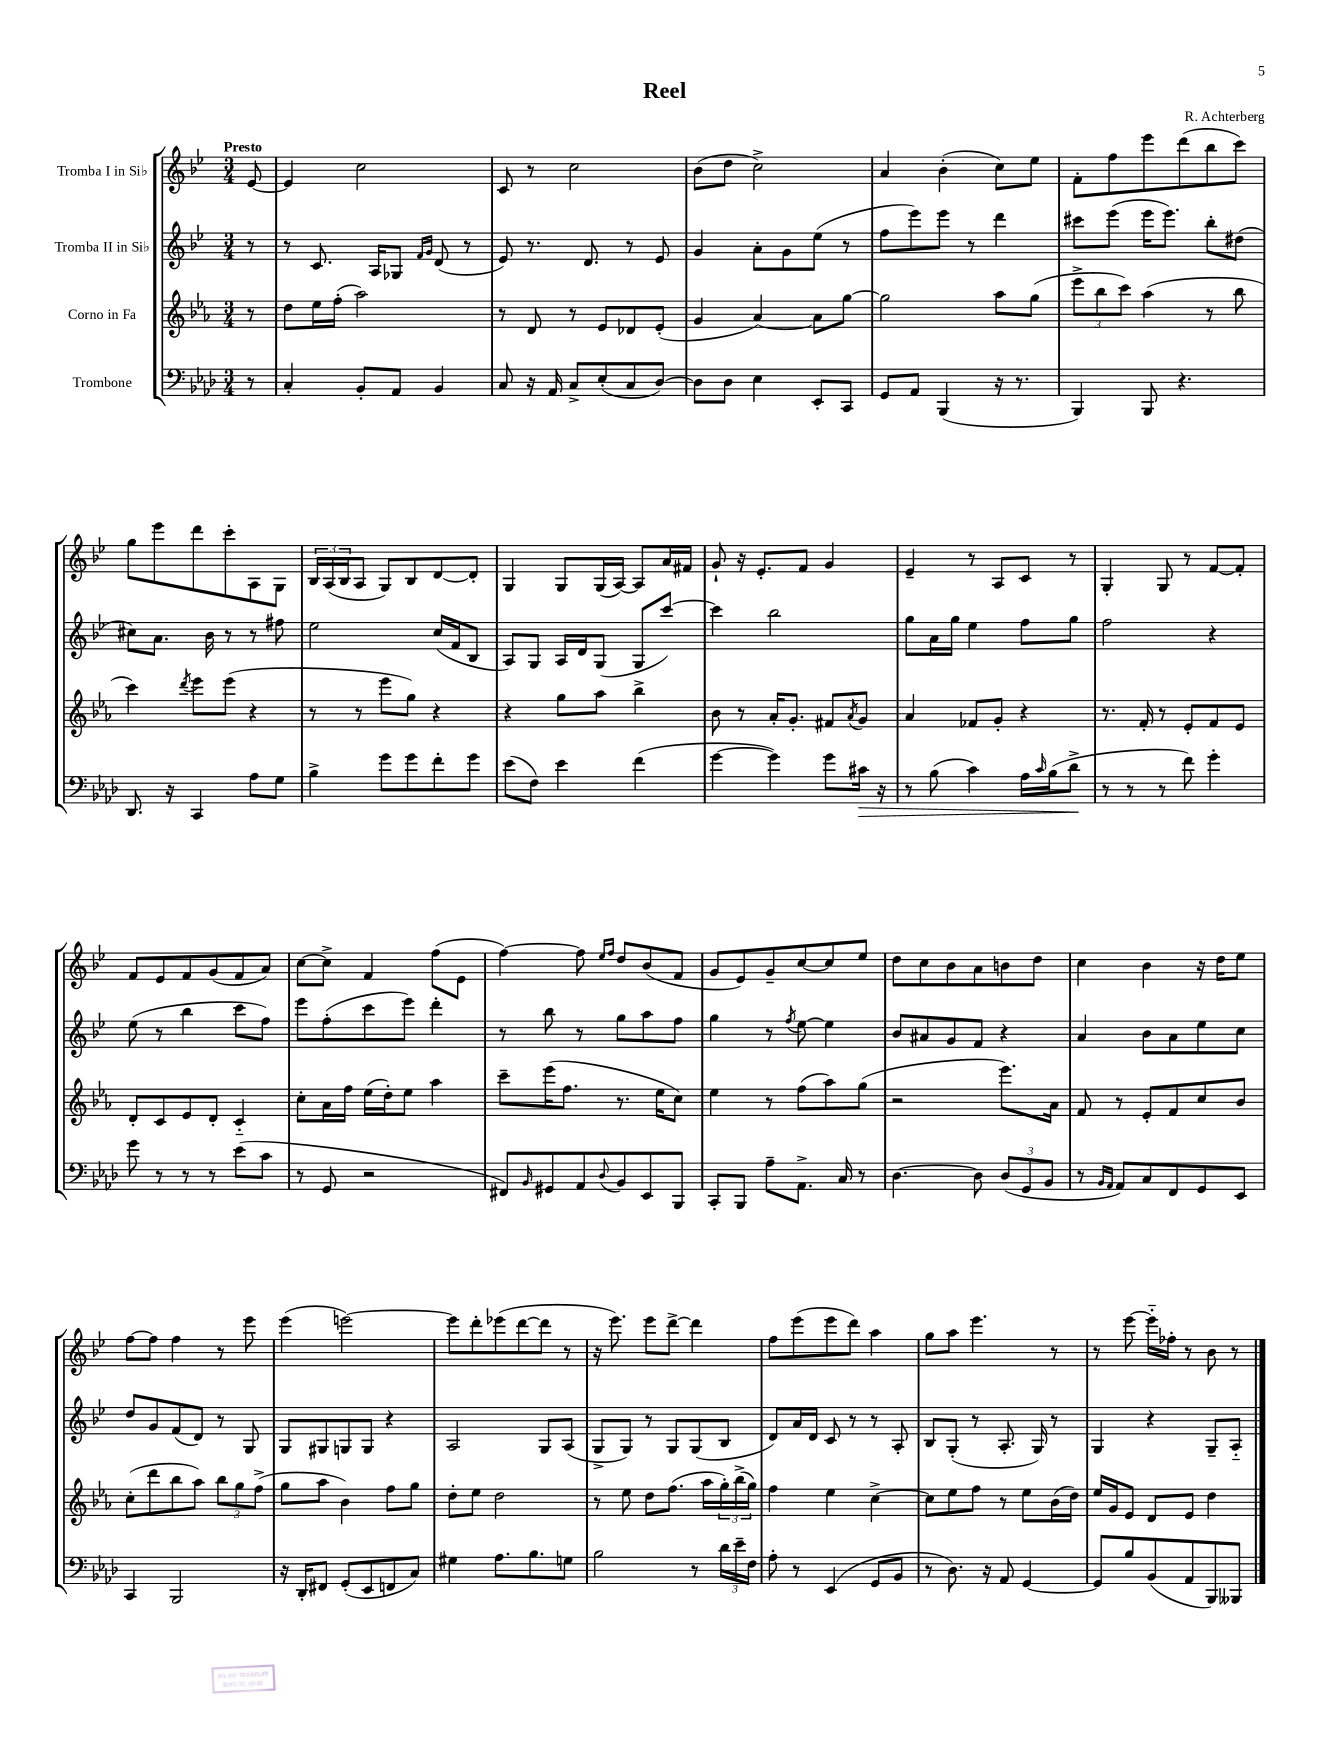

**kern	**dynam	**kern	**kern	**kern
*part4	*part4	*part3	*part2	*part1
*staff4	*staff4	*staff3	*staff2	*staff1
*I"Trombone	*	*I"Corno in Fa	*I"Tromba II in Si♭	*I"Tromba I in Si♭
*clefF4	*	*clefG2	*clefG2	*clefG2
*k[b-e-a-d-]	*	*k[b-e-a-]	*k[b-e-]	*k[b-e-]
*M3/4	*	*M3/4	*M3/4	*M3/4
=	=	=	=	=
!	!	!	!	!LO:TX:a:B:t=Presto
8r	.	8r	8r	[8e-/
=1	=1	=1	=1	=1
4C'/	.	8dd\L	8r	4e-/]
.	.	16ee-\L	8.c/	.
.	.	(16ff'\JJ	.	.
8BB-'/L	.	2aa-\)	.	2cc\
.	.	.	16A/KL	.
8AA-/J	.	.	8G-X/J	.
.	.	.	16qqf/LL	.
.	.	.	16qqg/JJ	.
4BB-/	.	.	(8d/	.
.	.	.	8r	.
=2	=2	=2	=2	=2
8C/	.	8r	8e-/)	8c/
16r	.	8d/	8.r	8r
16AA-/	.	.	.	.
8C^/L	.	8r	.	2cc\
.	.	.	8.d/	.
(8E-'/	.	8e-/L	.	.
8C/	.	8d-X/	8r	.
[8D-/J)	.	(8e-'/J	8e-/	.
=3	=3	=3	=3	=3
8D-\L]	.	4g/	4g/	(8b-\L
8D-\J	.	.	.	8dd\J
4E-\	.	[4a-/)	8a'\L	2cc^\)
.	.	.	8g\	.
8EE-'/L	.	8a-\L]	(8ee-\J	.
8CC/J	.	[8gg\J	8r	.
=4	=4	=4	=4	=4
8GG/L	.	2gg\]	8ff\L	4a/
8AA-/J	.	.	8eee-\)	.
(4BBB-/	.	.	8eee-\J	(4b-'\
.	.	.	8r	.
16r	.	8aa-\L	4ddd\	8cc\L)
8.r	.	.	.	.
.	.	(8gg\J	.	8ee-\J
=5	=5	=5	=5	=5
4BBB-/)	.	12eee-^\L	8ccc#X\L	8f'\L
.	.	12bb-\	.	.
.	.	.	(8eee-\J	8ff\
.	.	12ccc\J)	.	.
8BBB-/	.	(4aa-\	16eee-\KL	8eee-\
.	.	.	8.eee-\J)	.
4.r	.	.	.	(8ddd\
.	.	8r	8bb-'\L	8bb-\
.	.	8bb-\	(8dd#X\J	8ccc\J)
!!LO:LB:g=z
=6	=6	=6	=6	=6
8.DD-/	.	4ccc\)	8cc#X\L)	8gg\L
.	.	.	8.a\J	8eee-\
16r	.	.	.	.
.	.	8qddd/	.	.
4CC/	.	8eee-\L	.	8ddd\
.	.	.	16b-\	.
.	.	(8eee-\J	8r	8ccc'\
8A-\L	.	4r	8r	8A\
8G\J	.	.	8ff#X\	8G\J
=7	=7	=7	=7	=7
4B-^\	.	8r	2ee-\	24B-/LL
.	.	.	.	(24A/
.	.	.	.	24B-/J
.	.	8r	.	8A/J
8g\L	.	8eee-\L	.	8G/L)
8g\	.	8gg\J)	.	8B-/
8f'\	.	4r	(16cc/LL	[8d/
.	.	.	16f/J	.
8g\J	.	.	8B-/J	8d'/J]
=8	=8	=8	=8	=8
(8e-\L	.	4r	8A/L)	4G/
8F\J)	.	.	8G/J	.
4e-\	.	8gg\L	16A/LL	8G/L
.	.	.	16d/J	.
.	.	8aa-\J	(8G/J	(16G/L
.	.	.	.	[16A/JJ)
(4f\	.	4bb-^\	8G/L	8A/L]
.	.	.	[8ccc/J)	16a/L
.	.	.	.	16f#X/JJ
=9	=9	=9	=9	=9
[4g\	.	8b-\	4ccc\]	8g`/
.	.	8r	.	16r
.	.	.	.	8.e-'/L
4g\])	.	16a-'/KL	2bb-\	.
.	.	8.g'/J	.	.
.	.	.	.	8f/J
8g\L	.	8f#X/L	.	4g/
.	.	8qa-/	.	.
!	!LO:HP:b	!	!	!
16c#X\Jk	>	8g/J	.	.
16r	.	.	.	.
=10	=10	=10	=10	=10
8r	.	4a-/	8gg\L	4e-~/
(8B-\	.	.	16a\L	.
.	.	.	16gg\JJ	.
4c\)	.	8f-X/L	4ee-\	8r
.	.	8g'/J	.	8A/L
16A-\LL	.	4r	8ff\L	8c/J
16qqc/	.	.	.	.
(16B-\J	.	.	.	.
8d-^\J	.	.	8gg\J	8r
.	]	.	.	.
=11	=11	=11	=11	=11
8r	.	8.r	2ff\	4G'/
8r	.	.	.	.
.	.	16f'/	.	.
8r	.	8r	.	8G/
8f\)	.	8e-'/L	.	8r
4g'\	.	8f/	4r	[8f/L
.	.	8e-/J	.	8f'/J]
!!LO:LB:g=z
=12	=12	=12	=12	=12
8g\	.	8d'/L	(8ee-\	8f/L
8r	.	8c/	8r	8e-/
8r	.	8e-/	4bb-\	8f/
8r	.	8d'/J	.	(8g/
(8e-\L	.	4c/	8ccc\L	8f/
8c\J	.	.	8ff\J)	8a/J)
=13	=13	=13	=13	=13
8r	.	8cc'\L	8eee-\L	[8cc\L
8GG/	.	16a-\L	(8ff'\	8cc^\J]
.	.	16ff\JJ	.	.
2r	.	(16ee-\LL	8ccc\	4f/
.	.	16dd'\J)	.	.
.	.	8ee-\J	8eee-\J)	.
.	.	4aa-\	4ddd'\	(8ff\L
.	.	.	.	8e-\J
=14	=14	=14	=14	=14
8FF#X/L)	.	8ccc~\L	8r	[4ff\)
16qqBB-/	.	.	.	.
8GG#X/	.	(16eee-\K	8bb-\	.
.	.	8.ff\J	.	.
8AA-/	.	.	8r	8ff\]
.	.	.	.	16qqee-/LL
8qqD-/	.	.	.	16qqff/JJ
8BB-/	.	8.r	8gg\L	8dd/L
8EE-/	.	.	8aa\	(8b-/
.	.	16ee-\KL	.	.
8BBB-/J	.	8cc\J)	8ff\J	8f/J
=15	=15	=15	=15	=15
8CC'/L	.	4ee-\	4gg\	8g/L
8BBB-/J	.	.	.	8e-/)
8A-~\L	.	8r	8r	8g~/
.	.	.	8qff/	.
8.AA-^\J	.	(8ff\L	[8ee-\	[8cc/
.	.	8aa-\)	4ee-\]	8cc/]
16C/	.	.	.	.
8r	.	(8gg\J	.	8ee-/J
=16	=16	=16	=16	=16
[4.D-\	.	2r	8b-/L	8dd\L
.	.	.	8a#X/	8cc\
.	.	.	8g/	8b-\
8D-\]	.	.	8f/J	8a\
(12D-/L	.	8.eee-\L)	4r	8bn\
12GG/	.	.	.	.
.	.	.	.	8dd\J
12BB-/J	.	.	.	.
.	.	16a-\Jk	.	.
=17	=17	=17	=17	=17
8r	.	8f/	4a/	4cc\
16qqBB-/LL	.	.	.	.
16qqAA-/JJ	.	.	.	.
8AA-/L)	.	8r	.	.
8C/	.	8e-'/L	8b-\L	4b-\
8FF/	.	8f/	8a\	.
8GG/	.	8cc/	8ee-\	16r
.	.	.	.	16dd\KL
8EE-/J	.	8b-/J	8cc\J	8ee-\J
!!LO:LB:g=z
=18	=18	=18	=18	=18
4CC/	.	(8cc'\L	8dd/L	[8ff\L
.	.	8ddd\	8g/	8ff\J]
2BBB-/	.	8bb-\	(8f/	4ff\
.	.	8aa-\J)	8d/J)	.
.	.	12bb-\L	8r	8r
.	.	12gg\	.	.
.	.	.	8G/	8eee-\
.	.	(12ff^\J	.	.
=19	=19	=19	=19	=19
16r	.	8gg\L	8G/L	(4eee-\
16DD-'/KL	.	.	.	.
8FF#X/J	.	8aa-\J	8G#X/	.
(8GG'/L	.	4b-\)	8Gn/	[2eeen\)
8EE-/	.	.	8G/J	.
8FFn/	.	8ff\L	4r	.
8C/J)	.	8gg\J	.	.
=20	=20	=20	=20	=20
4G#X\	.	8dd'\L	2A/	8eee\L]
.	.	8ee-\J	.	8ddd'\
8.A-\L	.	2dd\	.	(8eee-X\
.	.	.	.	[8ddd\
8.B-\	.	.	.	.
.	.	.	8G/L	8ddd\J]
8Gn\J	.	.	(8A/J	8r
=21	=21	=21	=21	=21
2B-\	.	8r	8G^/L	16r
.	.	.	.	8.eee-\)
.	.	8ee-\	8G/J)	.
.	.	8dd\L	8r	8eee-\L
.	.	(8.ff\J	8G/L	[8ddd^\J
8r	.	.	(8G/	4ddd\]
.	.	16aa-\LL	.	.
24d-\LL	.	24gg'\)	8B-/J	.
24e-~\	.	(24bb-^\	.	.
24F\JJ	.	24gg\JJ)	.	.
=22	=22	=22	=22	=22
8A-'\	.	4ff\	8d/L)	8ff\L
8r	.	.	16a/L	(8eee-\
.	.	.	16d/JJ	.
(4EE-/	.	4ee-\	8c/	8eee-\
.	.	.	8r	8ddd\J)
8GG/L	.	[4cc^\	8r	4aa\
8BB-/J	.	.	8A'/	.
=23	=23	=23	=23	=23
8r	.	8cc\L]	8B-/L	8gg\L
8.D-\)	.	8ee-\	(8G'/J	8aa\J
.	.	8ff\J	8r	4.eee-\
16r	.	.	.	.
8AA-/	.	8r	8.A'/	.
[4GG/	.	8ee-\L	.	.
.	.	.	16G/)	.
.	.	(16b-\L	8r	8r
.	.	16dd\JJ)	.	.
=24	=24	=24	=24	=24
8GG/L]	.	16ee-/LL	4G/	8r
.	.	16g/J	.	.
8B-/	.	8e-/J	.	[8eee-\
(8BB-/	.	8d/L	4r	16eee-\LL]
.	.	.	.	16ff-X'\JJ
8AA-/	.	8e-/J	.	8r
8BBB-/)	.	4dd\	8G~/L	8b-\
8BBB--X/J	.	.	8A/J	8r
==	==	==	==	==
*-	*-	*-	*-	*-
